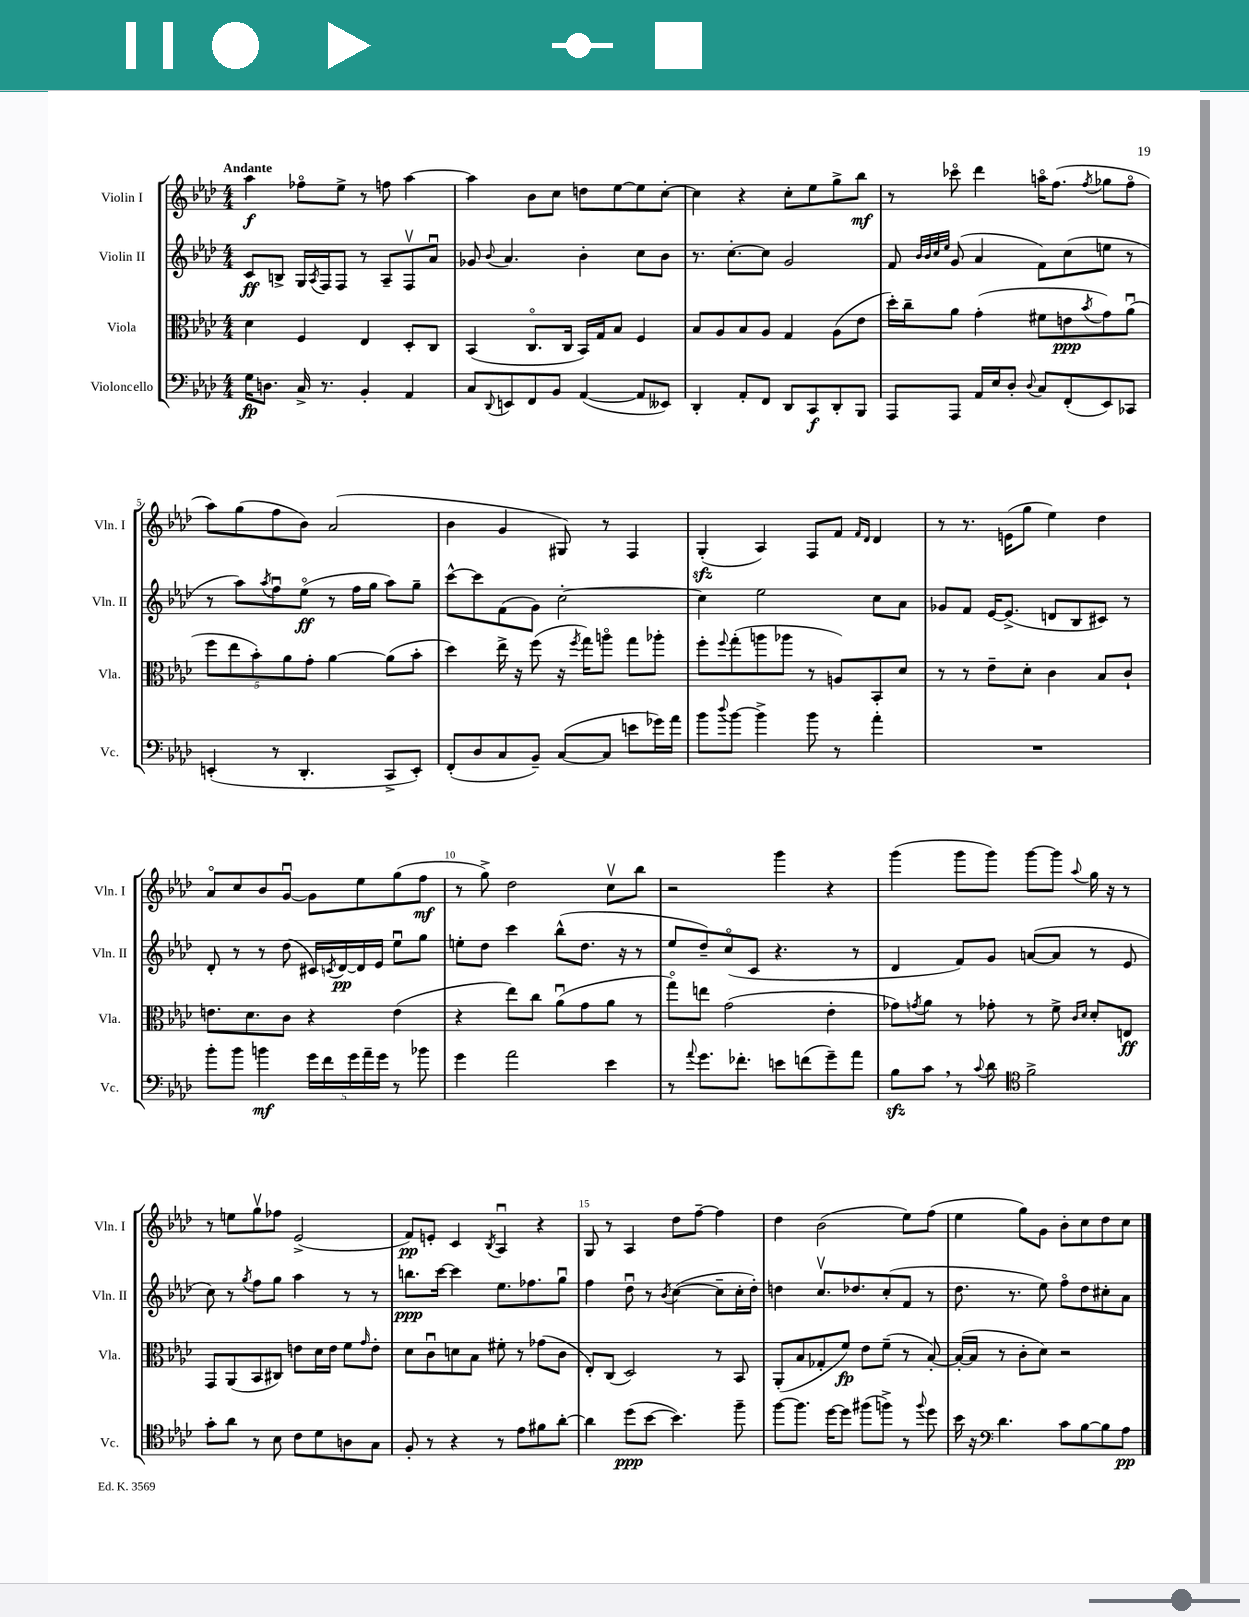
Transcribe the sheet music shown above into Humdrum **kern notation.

**kern	**kern	**kern	**kern
*staff4	*staff3	*staff2	*staff1
*clefF4	*clefC3	*clefG2	*clefG2
*k[b-e-a-d-]	*k[b-e-a-d-]	*k[b-e-a-d-]	*k[b-e-a-d-]
*M4/4	*M4/4	*M4/4	*M4/4
16G\LK	4d-\	8c/L	4aa-\
8.D\J	.	.	.
.	.	8B^/J	.
16C^/	4F/	16G/LL	8ff-o\L
.	.	8qA-/	.
8.r	.	16F/J	.
.	.	8F/J	8ee-^\J
4BB-'/	4E-/	8r	8r
.	.	8A-~/L	8ff\
4AA-/	8D-'/L	8Fv/	[4aa-\
.	8C/J	8a-u/J	.
=	=	=	=
8C/L	(4BB-/	8g-/	4aa-\]
8qqDD-/	.	8qqb-/	.
8EE/	.	4.a-/	.
8FF/	8.Co/L	.	8b-\L
8BB-/J	.	.	8cc\J
.	16C/Jk	.	.
([4AA-/	16BB-/LL)	4b-'\	8dd\L
.	16G/J	.	.
.	8B-/J	.	[8ee-\
8AA-/]L	4F/	8cc\L	8ee-\]
8EE--/J)	.	8b-\J	[8cc'\J
=	=	=	=
4DD-'/	8B-/L	8.r	4cc\]
.	8A-/	.	.
.	.	[8.cc'\L	.
8AA-'/L	8B-/	.	4r
8FF/J	8A-/J	8cc\]J	.
8DD-/L	4G/	2g/	8cc'\L
8CC/	.	.	8ee-\
8DD-'/	(8A-\L	.	8gg^\
8BBB-/J	8e-\J	.	8bb-\J
=	=	=	=
8AAA-/L	16dd-'\LL)	8f/	8r
.	16cc~\J	.	.
.	.	32qqb-/LLL	.
.	.	32qqb-/	.
.	.	32qqcc/	.
.	.	32qqee-/JJJ	.
8AAA-/J	8a-\J	(8g/	8ccc-o\
16AA-/LL	(4g'\	4a-/	4ddd-\
16E-/J	.	.	.
8D-'/J	.	.	.
8qqD-/	.	.	.
8C/L	8f#\L	8f\L)	16aao\LK
.	.	.	(8.ff\J
(8FF'/	8e\	(8cc\	.
.	8qb-/	.	8qff/
8EE-/)	8g\)	8ee\J	8gg-\L
8CC-/J	(8a-u\J	8r	8ffo\J
=	=	=	=
(4EE'/	10ff\L	8r	8aa-\L)
.	10ee-\	.	.
.	.	8aa-\L)	(8gg\
.	10b-'\)	.	.
.	.	8qaa-/	.
8r	.	8ffu\	8ff\
.	10a-\	.	.
4.DD-'/	.	(8ee-o\J	8b-\J)
.	10g'\J	.	.
.	[4a-\	8r	(2a-/
.	.	16ff\LL	.
.	.	16gg\JJ	.
8CC^/L	(8a-\]L	8aa-\L)	.
8EE'/J)	8b-'\J	8gg~\J	.
=	=	=	=
(8FF'/L	4dd-\)	[8ccc^^\L	4b-\
8D-/	.	8ccc\]	.
8C/	16ee-^\	(8f\	4g/
.	16r	.	.
8BB-~/J)	(8ff\	8g\J)	.
([8C/L	16r	[2cc'\	8G#/)
.	8qff/	.	.
.	16gg\LK)	.	.
8C/]J	8aao\J	.	8r
8e\L	8gg\L	.	4F/
16g-\L)	8aa-'\J	.	.
16a-\JJ	.	.	.
=	=	=	=
8b-\L	8ff'\L	4cc\]	(4G'/
8qqdd-/	8qqff/	.	.
[8b-\J	(8gg'\	.	.
4b-^\]	8aa\	2ee-\	4A-/)
.	8aa-\J	.	.
8b-\	8r	.	8F/L
8r	8A/L)	.	8f/J
.	.	.	16qqf/LL
.	.	.	16qqd-/JJ
4a-'\	8BB-'/	8cc\L	4d-/
.	8d-/J	8a-\J	.
=	=	=	=
1r	8r	8g-/L	8r
.	8r	8f/J	8.r
.	8e-~\L	[16e-/LK	.
.	.	(8.e-^/]J	(16e\LK
.	8d-'\J	.	8gg\J
.	4c\	8d/L	4ee-\)
.	.	8B-/	.
.	8B-/L	8c#/J)	4dd-\
.	8c`/J	8r	.
=	=	=	=
8b-'\L	8.e\L	8d-'/	8a-o/L
8b-\J	.	8r	8cc/
.	8.d-\	.	.
4b\	.	8r	8b-/
.	8c\J	(8dd-\	[8gu/J
20g\LL	4r	16c#/LL)	8g\]L
20f\	.	.	.
.	.	8qc/	.
.	.	[16d-/	.
20g\	.	.	.
.	.	16d-/]	8ee-\
20a-~\	.	.	.
.	.	16e-/JJ	.
20g\JJ	.	.	.
8r	(4e\	8ee-u\L	(8gg\
8b-\	.	8gg\J	8ff\J
=	=	=	=
4g\	4r	8ee'\L	8r
.	.	8dd-\J	8gg^\)
2a-\	8ee-\L)	4ccc\	2dd-\
.	8cc\J	.	.
.	(8a-u\L	(8bb-^^\L	.
.	8g\	8.dd-\J	.
4e-\	8a-\J	.	8ccv\L
.	.	16r	.
.	8r	8r	8bb-\J
=	=	=	=
8r	8ggo\L)	8ee-/L	2r
8qqa-/	.	.	.
8.g\L	8ee\J	8dd-~/)	.
.	(2g\	(8cco/	.
8.f-'\J	.	.	.
.	.	8c/J	.
8e\L	.	4.r	4ggg\
(8f\	.	.	.
8g~\)	4e-'\	.	4r
8a-\J	.	8r	.
=	=	=	=
8B-\L	8g-\L)	4d-/	(4ggg\
.	8qg/	.	.
8c\J	8a-\J	.	.
8r	8r	8f/L)	8ggg\L
8qqc/	.	.	.
8d-\	8g-'\	8g/J	8ggg\J)
*clefC4	*	*	*
2f^\	8r	([8a/L	[8ggg\L
.	8f^\	8a/]J	8ggg\]J
.	16qqc/LL	.	.
.	16qqd-/JJ	.	8qqaa-/
.	8d-'/L	8r	16gg\
.	.	.	16r
.	8E/J	8e-/	8r
=	=	=	=
8g'\L	8GG/L	8cc\)	8r
8a-\J	(8AA-/	8r	8ee\L
.	.	8qgg/	.
8r	8BB-/	8ff\L	8ggv\
8B-\	8C#/J)	8gg\J	8ff-\J
8c\L	8e\L	4aa-\	(2e-^/
8d-\	16d-\L	.	.
.	16e\JJ	.	.
8A\	8f\L	8r	.
.	16qqg/	.	.
8G\J	8e'\J	8r	.
=	=	=	=
8F'/	8d-\L	8.bb\L	8f/L)
8r	8cu\	.	8e'/J
.	.	[16ccc\Jk	.
4r	8d\	4ccc\]	4c/
.	8B-\J	.	.
.	.	.	8qB-/
8r	8f#'\	8.ee-\L	4A-u/
8e-\L	8r	.	.
.	.	8.ff-\	.
8f#\	(8g-\L	.	4r
[8a-'\J	8c\J	8ggu\J	.
=	=	=	=
4a-\]	8E-'/L)	4ff\	8G/
.	(8C/J	.	8r
(8dd-\L	2D-/)	8dd-u\	4A-/
[8b-\J	.	8r	.
.	.	8qb-/	.
4.b-\])	.	([4cc\	8dd-\L
.	.	.	[8ff~\J
.	8r	8cc~\]L	4ff\]
8ff~\	8BB-/	16cc'\L	.
.	.	16dd-'\JJ)	.
=	=	=	=
[8ff\L	(8AA-'/L	4dd\	4dd-\
8.ff\]J	8B-/	.	.
.	8G-'/	8.ccv/L	(2b-\
[16dd-\LK	.	.	.
8dd-\]J	8f/J)	.	.
.	.	8.dd-/	.
(8ff#\L	8e-\L	.	.
8ff^\J)	(8f~\J	(8cc'/	.
8r	8r	8f/J	8ee-\L)
8qqff/	.	.	.
8dd-\	[8B-'/)	8r	(8ff\J
=	=	=	=
16b-\	(16B-'/_LL	8.dd-\	4ee-\
16r	16B-/]JJ	.	.
*clefF4	*	*	*
4.d-\	8r	.	.
.	.	8.r	.
.	8c'\L	.	8gg\L)
.	8d-\J)	8ee-\)	8g\J
8c\L	2r	8ffo\L	8b-'\L
[8B-\	.	8dd-\	8cc\
8B-\]	.	8cc#'\	8dd-\
8A-\J	.	8a-\J	8cc\J
==	==	==	==
*-	*-	*-	*-
